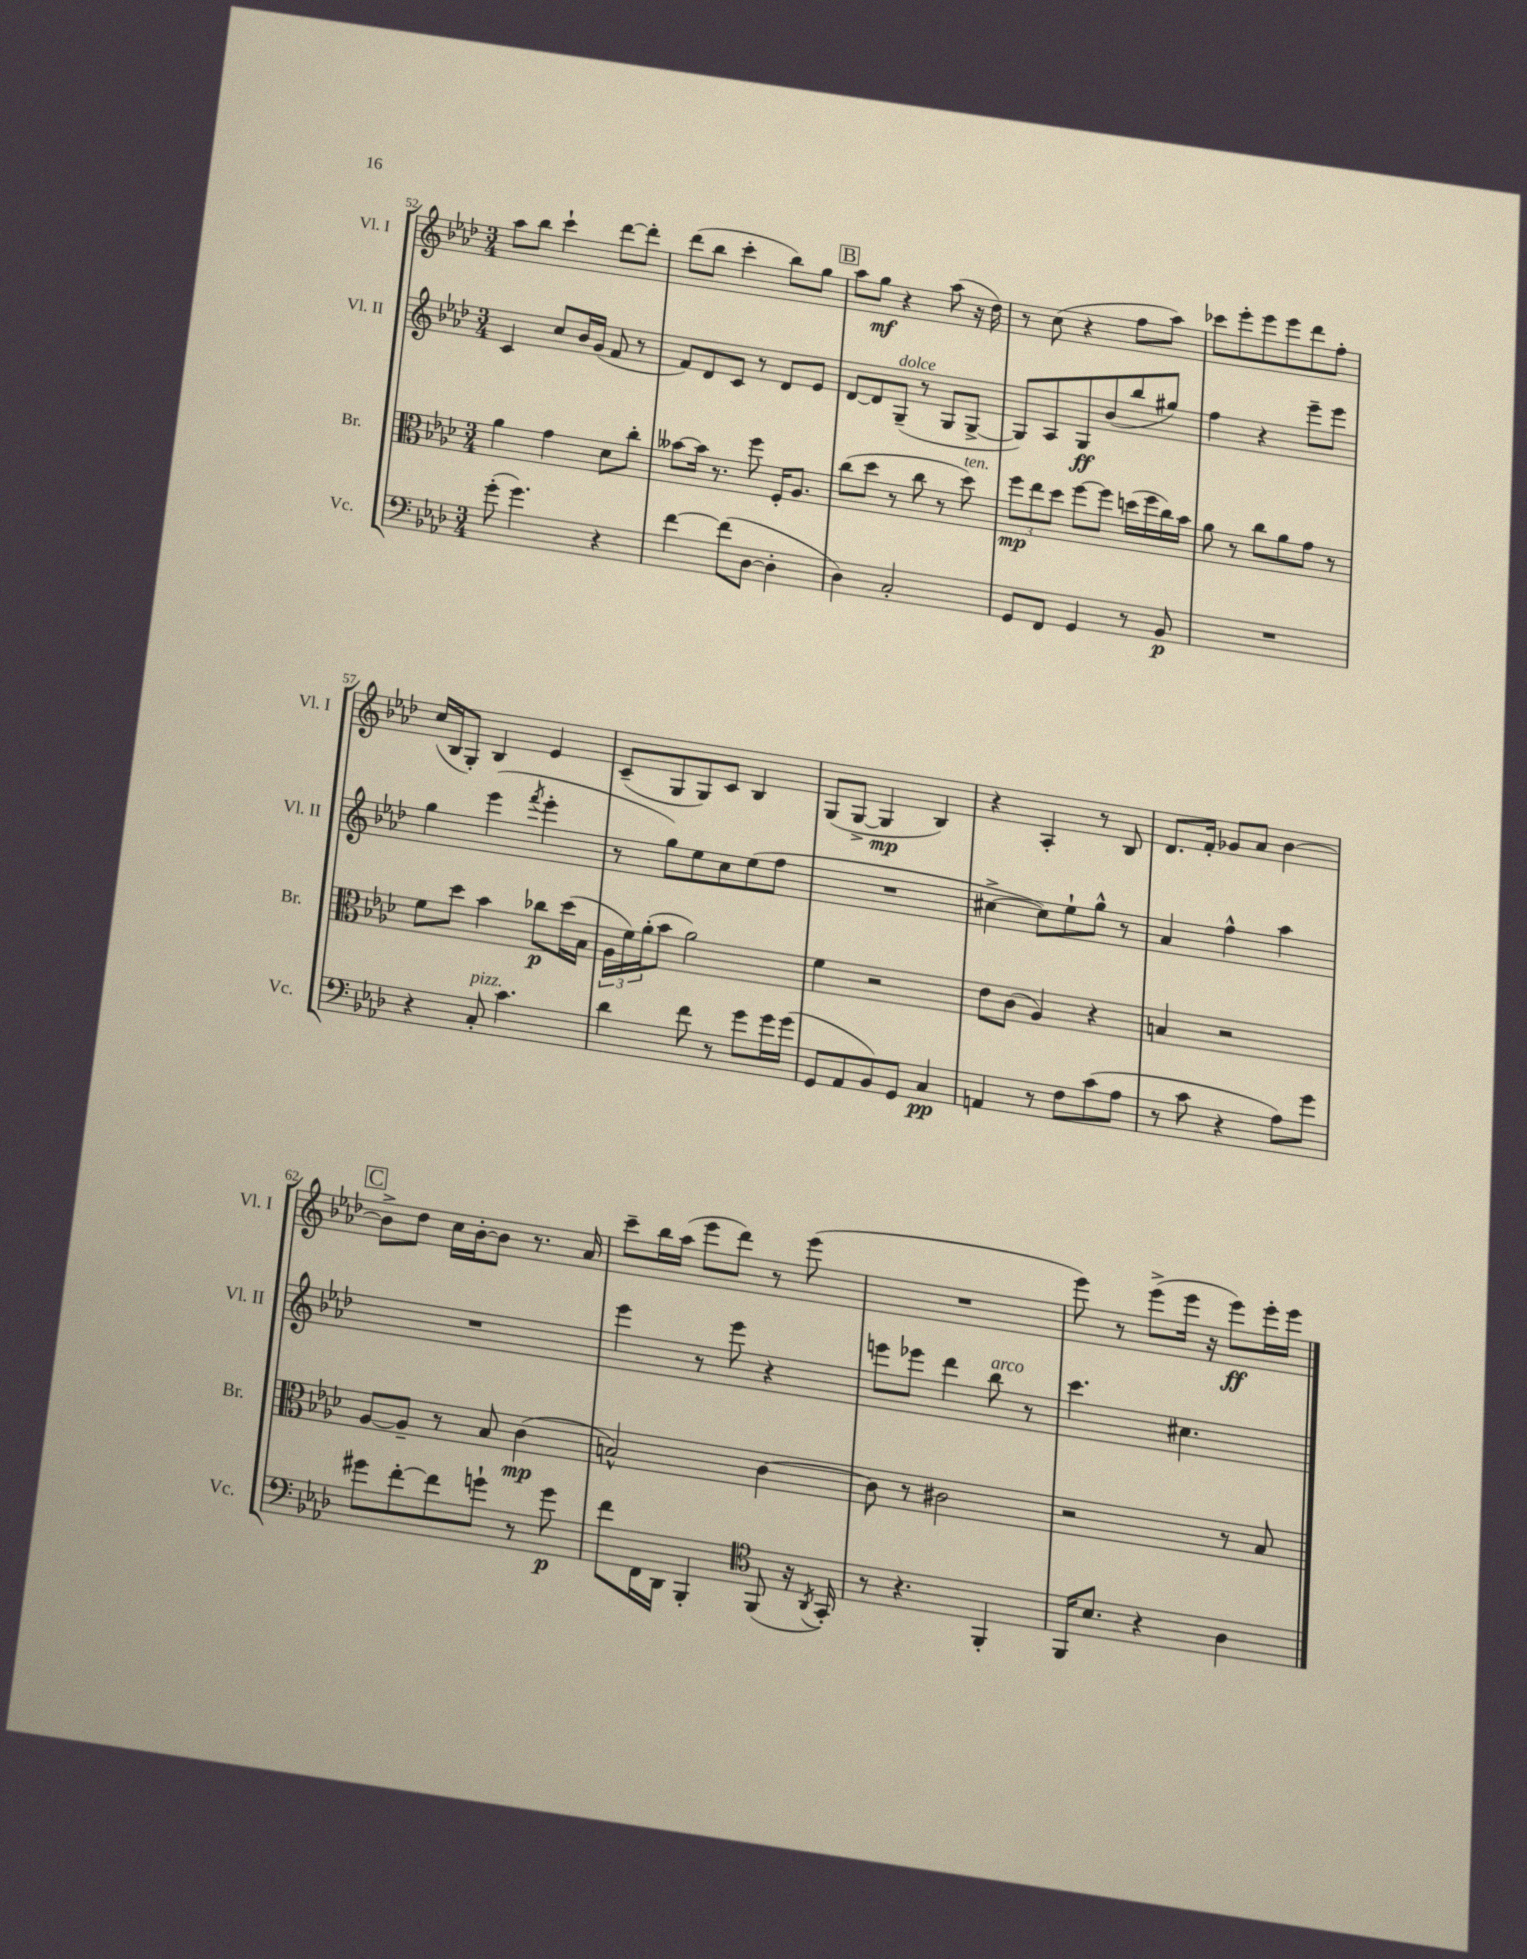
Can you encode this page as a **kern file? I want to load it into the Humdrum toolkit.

**kern	**kern	**kern	**kern
*staff4	*staff3	*staff2	*staff1
*clefF4	*clefC3	*clefG2	*clefG2
*k[b-e-a-d-]	*k[b-e-a-d-]	*k[b-e-a-d-]	*k[b-e-a-d-]
*M3/4	*M3/4	*M3/4	*M3/4
(8g'	4a-	4c	8aa-
4.g)	.	.	8bb-
.	4g	8cc	4ccc`
.	.	16b-	.
.	.	(16g	.
4r	8d-	8f	[8ddd-
.	8cc'	8r	8ddd-']
=	=	=	=
[4f	[8b--	8f)	(8ddd-
.	16b--]	8d-	8bb-
.	8.r	.	.
(8f]	.	8c	4ccc'
[8D-	8ff	8r	.
4D-']	16F'	8d-	8bb-)
.	8.A-	.	.
.	.	8e-	8gg
=	=	=	=
4D-)	(8cc	[8d-	8aa-
.	8dd-	8d-]	8gg
2C'	8r	(8G~	4r
.	8cc	8r	.
.	8r	8G	(8aa-
.	8dd-)	[8G^	16r
.	.	.	16dd-)
=	=	=	=
8GG	12ff	8G])	8r
.	12ee-	.	.
8FF	.	8A-	(8cc
.	12dd-	.	.
4GG	[8ff	8G	4r
.	8ff]	(8b-	.
8r	(16dd	8bb-	8ff
.	16ff	.	.
8BB-	16cc)	8gg#)	8aa-)
.	16b-	.	.
=	=	=	=
2.r	8a-	4ff	8ccc-
.	8r	.	8eee-'
.	8cc	4r	8eee-
.	8a-	.	8eee-
.	8g	8eee-~	8ddd-
.	8r	8eee-	8ff'
=	=	=	=
4r	8f	4gg	(16cc
.	.	.	16B-
.	8dd-	.	8G')
8C'	4b-	(4eee-	4B-
4.c	.	.	.
.	.	8qfff	.
.	8cc-	4eee-'	4e-
.	(16dd-	.	.
.	16B-	.	.
=	=	=	=
4d-	24A-	8r	(8c~
.	24f)	.	.
.	(24a-'	.	.
.	8b-	8gg)	8G
8f	2a-)	8ee-	8G)
8r	.	8cc	8c
8g	.	(8ee-	4B-
16g	.	8ff	.
(16g	.	.	.
=	=	=	=
8GG	4f	2.r	(8G
8AA-	.	.	[8G^
8BB-)	2r	.	4G]
8GG	.	.	.
4C	.	.	4B-)
=	=	=	=
4AA	8e-	[4cc#^	4r
.	(8c	.	.
8r	4A-)	8cc#])	4A-'
8F	.	8ee-`	.
(8c	4r	8gg^^	8r
8A-	.	8r	8B-
=	=	=	=
8r	4B	4a-	8.d-
8c	.	.	.
.	.	.	16f'
4r	2r	4ff^^	8g-
.	.	.	8a-
8A-)	.	4aa-	[4b-
8g	.	.	.
=	=	=	=
8g#	[8A-	2.r	8b-^]
[8f'	8A-~]	.	8dd-
8f]	8r	.	16cc
.	.	.	[16b-'
8g`	8B-	.	8b-]
8r	(4c	.	8.r
8g	.	.	.
.	.	.	16a-
=	=	=	=
8f	2B^^)	4eee-	8ccc~
16FF	.	.	16bb-
16DD-	.	.	(16aa-
4BBB-'	.	8r	8eee-
.	.	8eee-	8ddd-)
*clefC4	*	*	*
(8FF	[4c	4r	8r
16r	.	.	(8eee-
8qAA-	.	.	.
16GG')	.	.	.
=	=	=	=
8r	8c]	8eee	2.r
4.r	8r	8eee-	.
.	2c#	4ddd-	.
4FF'	.	8bb-	.
.	.	8r	.
=	=	=	=
16FF	2r	4.ccc	8eee-)
8.B-	.	.	.
.	.	.	8r
4r	.	.	(8eee-^
.	.	4.cc#	16eee-
.	.	.	16r
4A-	8r	.	8eee-)
.	8B-	.	16eee-'
.	.	.	16eee-
==	==	==	==
*-	*-	*-	*-
